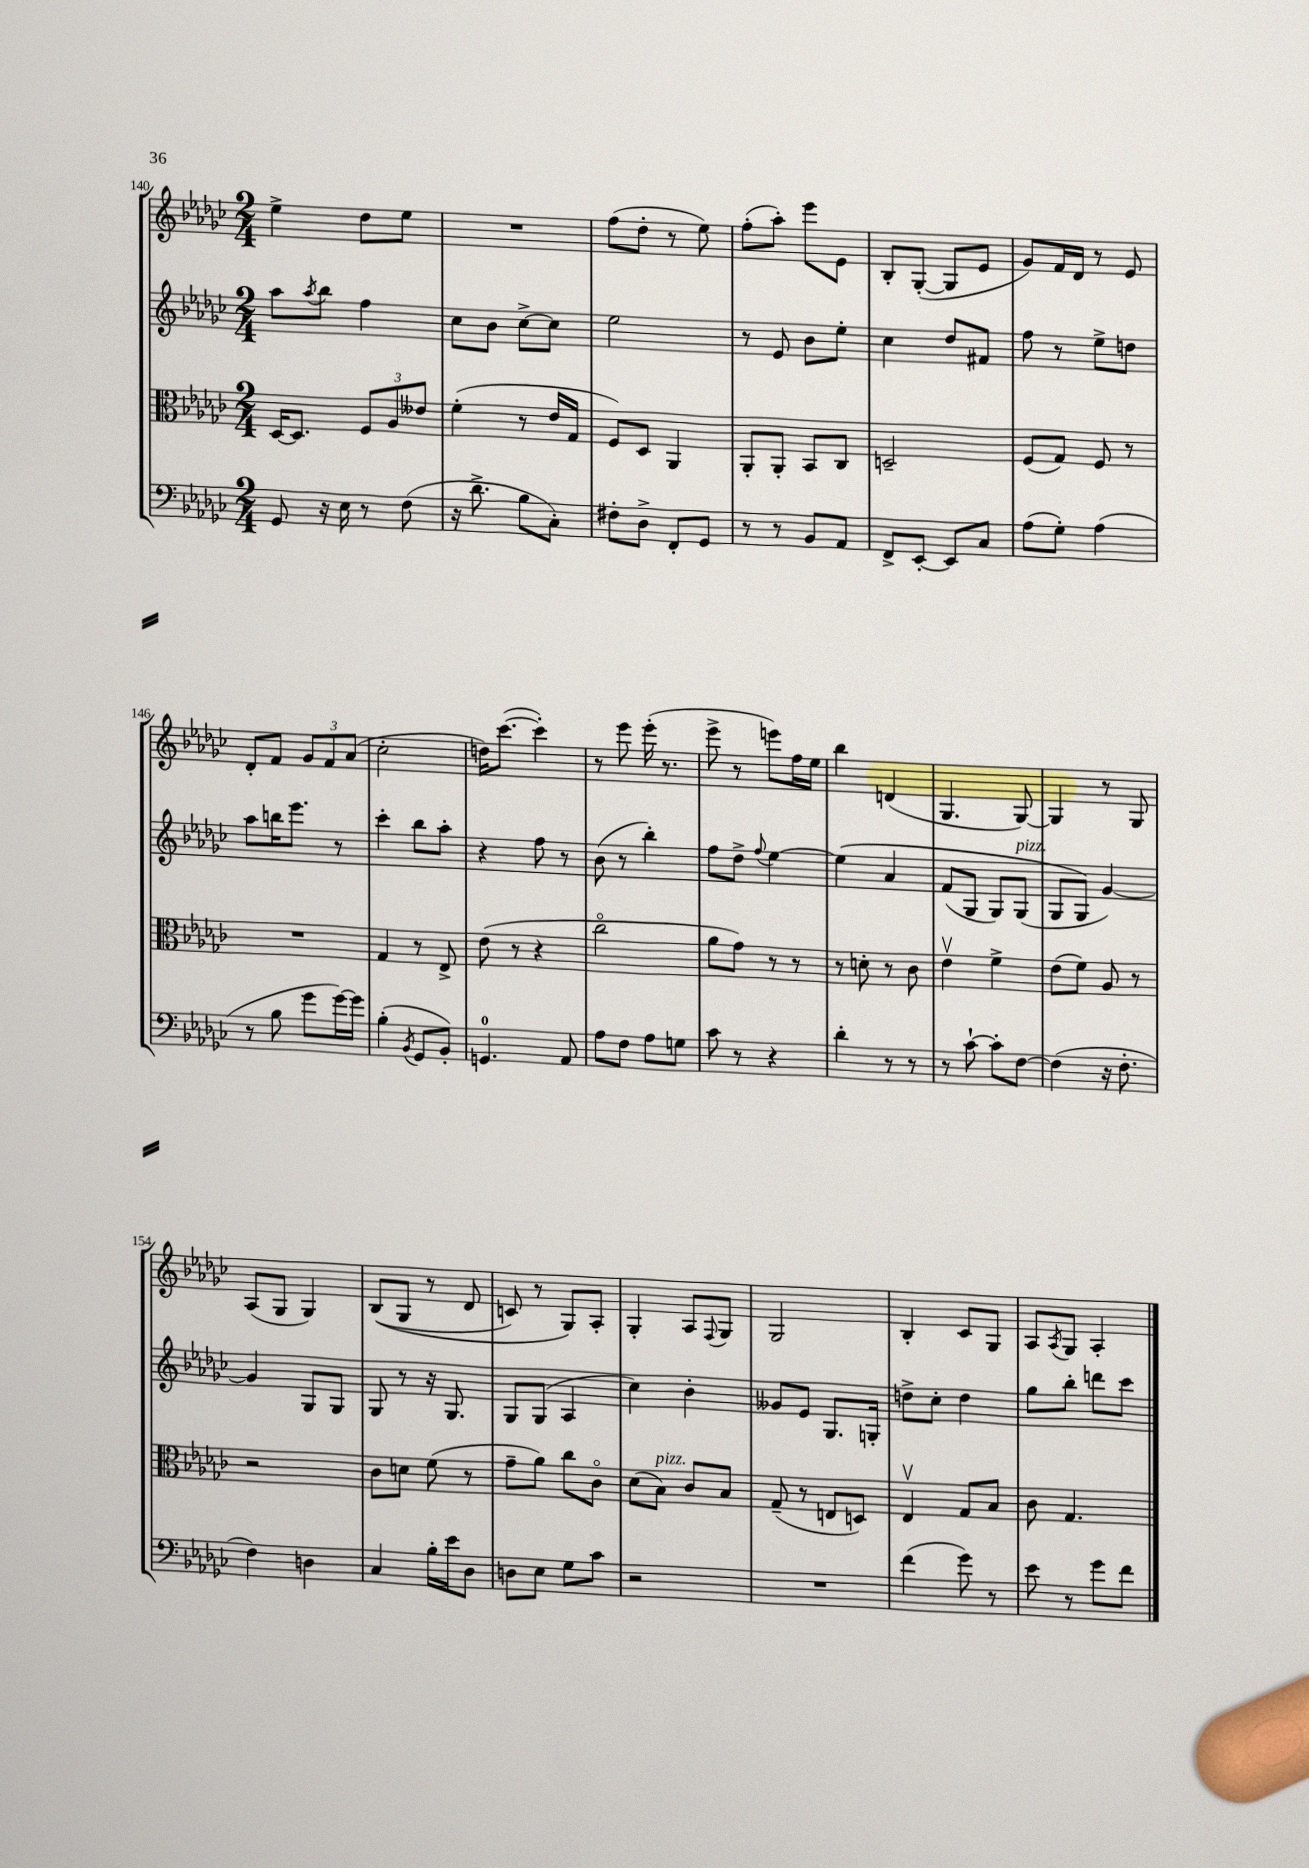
<<
\new StaffGroup <<
\new Staff = "s0" {
    \clef treble \key ges \major \numericTimeSignature \time 2/4
    ees''4-> des''8 ees''8 |
    R2 |
    f''8( des''8-. r8 ees''8) |
    f''8-.( aes''8-.) ees'''8 ees'8 |
    bes8-. ges8~-.( ges8 ees'8 |
    ges'8) f'16 des'16 r8 ees'8 |
    des'8-. f'8 \tuplet 3/2 { ges'8 f'8 aes'8( } |
    ces''2-. |
    d''16) ces'''8.~( ces'''4-.) |
    r8 ees'''8 ees'''16-.( r8. |
    ees'''8-> r8 e'''8) f''16 ees''16 |
    bes''4 d'4( |
    ges4. ges8~) |
    ges4 r8 ges8 |
    aes8( ges8 ges4) |
    bes8(\( ges8 r8 des'8 |
    c'8) r8 ges8\) aes8-. |
    ges4-. aes8 \appoggiatura { f8 } ges8 |
    ges2 |
    bes4-. ces'8 ges8 |
    aes8 \acciaccatura { aes8 } ges8 aes4-. \bar "|." |
}
\new Staff = "s1" {
    \clef treble \key ges \major \numericTimeSignature \time 2/4
    aes''8 \acciaccatura { aes''8 } bes''8 f''4 |
    ces''8 bes'8 ces''8~-> ces''8 |
    ees''2 |
    r8 ees'8 bes'8 ees''8-. |
    ces''4 des''8 fis'8 |
    f''8 r8 ees''8-> d''8 |
    aes''8 b''16 ees'''8. r8 |
    ces'''4-. bes''8 aes''8-. |
    r4 f''8 r8 |
    bes'8( r8 bes''4-.) |
    f''8 des''8-> \appoggiatura { f''8 } ees''4~ |
    ees''4\( aes'4 |
    f'8( ges8 ges8) ges8^\markup { \italic "pizz." }( |
    ges8 ges8\) ges'4~) |
    ges'4 ges8 ges8 |
    ges8 r8 r16 ges8. |
    ges8 ges8( aes4 |
    ces''4) bes'4-. |
    geses'8 ees'8 ges8. g16-. |
    d''8-> ces''8-. d''4 |
    ges''8 bes''8-. d'''8 ces'''8 \bar "|." |
}
\new Staff = "s2" {
    \clef alto \key ges \major \numericTimeSignature \time 2/4
    des16~ des8. \tuplet 3/2 { f8 aes8 eeses'8 } |
    f'4-.( r8 ees'16 ges16 |
    f8) des8 aes,4 |
    aes,8-. aes,8-. bes,8 ces8 |
    d2-- |
    f8( ges8) f8 r8 |
    R2 |
    ges4 r8 ees8-> |
    ees'8( r8 r4 |
    ces''2\flageolet |
    aes'8 ges'8) r8 r8 |
    r8 d'8-. r8 ces'8 |
    ees'4\upbow f'4-> |
    ees'8( f'8) aes8 r8 |
    r2 |
    ces'8 d'8 f'8( r8 |
    ges'8-- aes'8) ces''8 ces'8\flageolet |
    des'8( bes8^\markup { \italic "pizz." }) ces'8 bes8 |
    ges8--( r8 e8 d8) |
    ees4\upbow ges8 bes8 |
    ces'8 ges4. \bar "|." |
}
\new Staff = "s3" {
    \clef bass \key ges \major \numericTimeSignature \time 2/4
    ges,8 r16 ees16 r8 f8( |
    r16 des'8.-> bes8 ces8-.) |
    fis8-. des8-> f,8-. ges,8 |
    r8 r8 bes,8 aes,8 |
    f,8-> ees,8~-. ees,8 ces8 |
    aes8( ges8-.) aes4( |
    r8 bes8 ges'8 ges'16~) ges'16 |
    bes4-.( \acciaccatura { bes,8 } ges,8 bes,8-.) |
    g,4.-0 aes,8 |
    aes8 f8 aes8 g8 |
    ces'8 r8 r4 |
    des'4-. r8 r8 |
    r8 ces'8~-! ces'8-. f8~ |
    f4( r16 f8.-. |
    f4) d4 |
    ces4 bes16-. ees'16 des8 |
    d8 ees8 ges8 ces'8 |
    r2 |
    R2 |
    f'4( ges'8) r8 |
    ees'8 r8 ges'8 f'8 \bar "|." |
}
>>
>>
\layout { \context { \Score currentBarNumber = #140 } }
